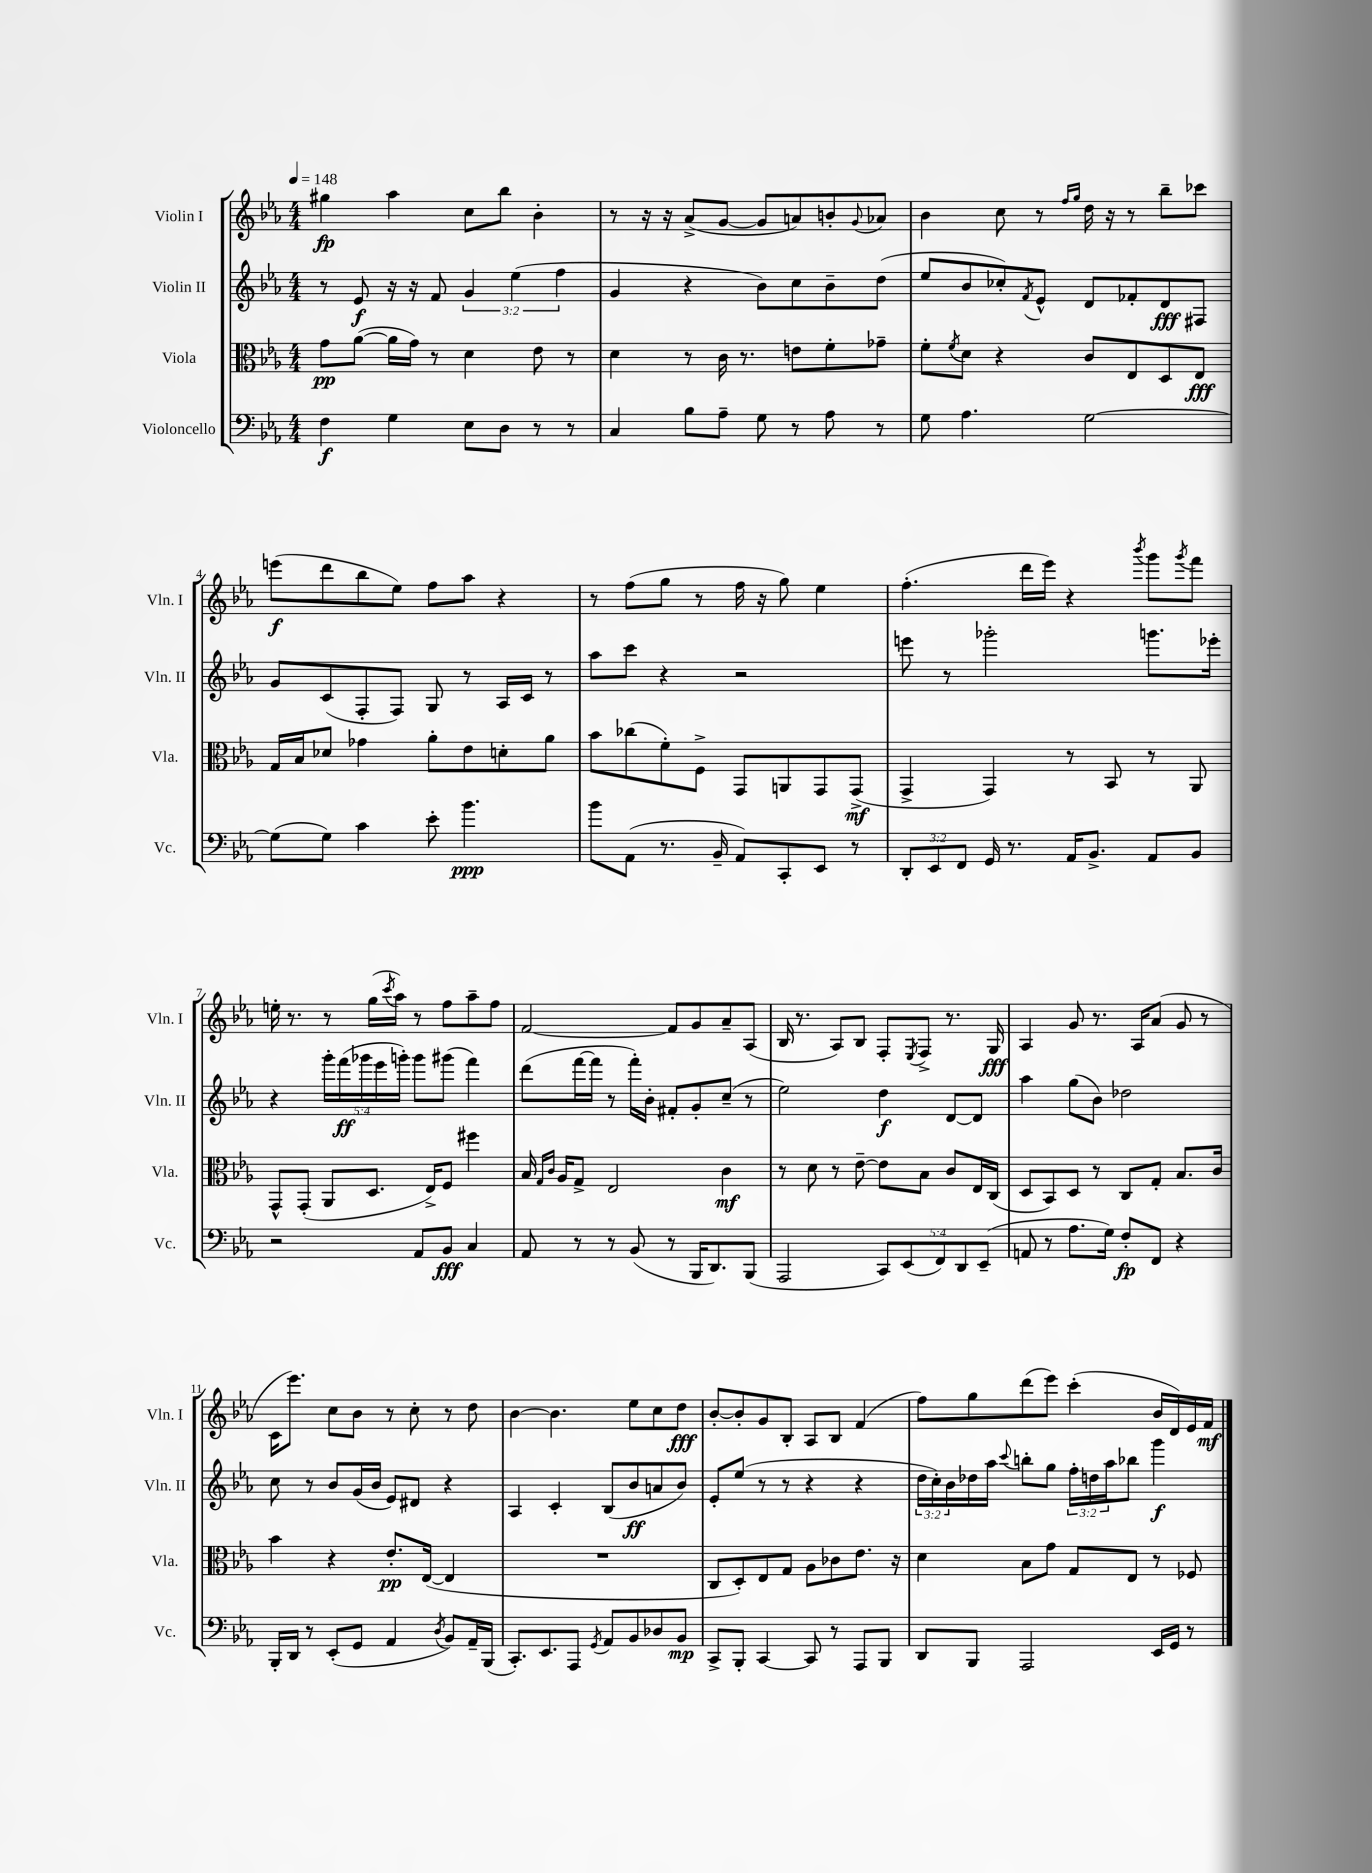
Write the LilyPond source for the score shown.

<<
\new StaffGroup <<
\new Staff = "s0" \with { instrumentName = "Violin I" shortInstrumentName = "Vln. I" } {
    \clef treble \key ees \major \numericTimeSignature \time 4/4 \tempo 4 = 148
    gis''4\fp aes''4 c''8 bes''8 bes'4-. |
    r8 r16 r16 aes'8->( g'8~ g'8 a'8) b'8-. \appoggiatura { g'8 } aes'8 |
    bes'4 c''8 r8 \grace { f''16 g''16 } d''16 r16 r8 bes''8-- ces'''8 |
    e'''8\f( d'''8 bes''8 ees''8) f''8 aes''8 r4 |
    r8 f''8( g''8 r8 f''16 r16 g''8) ees''4 |
    f''4.-.( d'''16 ees'''16) r4 \acciaccatura { bes'''8 } g'''8 \acciaccatura { g'''8 } f'''8 |
    e''16-. r8. r8 g''16( \acciaccatura { c'''8 } aes''16) r8 f''8 aes''8-- f''8 |
    f'2~ f'8 g'8 aes'8-- aes8( |
    bes16 r8. aes8) bes8 f8-. \acciaccatura { ees8 } f8-> r8. g16\fff |
    aes4 g'8 r8. aes16 aes'8( g'8 r8 |
    c'16 ees'''8.) c''8 bes'8 r8 c''8-. r8 d''8 |
    bes'4~ bes'4. ees''8 c''8 d''8\fff |
    bes'8~-. bes'8-. g'8 bes8-. aes8 bes8 f'4( |
    f''8) g''8 d'''8( ees'''8) c'''4-.( bes'16 d'16) ees'16 f'16\mf \bar "|." |
}
\new Staff = "s1" \with { instrumentName = "Violin II" shortInstrumentName = "Vln. II" } {
    \clef treble \key ees \major \numericTimeSignature \time 4/4 \override Staff.TupletNumber.text = #tuplet-number::calc-fraction-text
    r8 ees'8\f r16 r16 f'8 \tuplet 3/2 { g'4 ees''4( f''4 } |
    g'4 r4 bes'8) c''8 bes'8-- d''8( |
    ees''8 bes'8 ces''8-.) \acciaccatura { f'8 } ees'8-^ d'8 fes'8-. d'8\fff fis8 |
    g'8 c'8( f8-. f8) g8 r8 aes16 c'16 r8 |
    aes''8 c'''8 r4 r2 |
    e'''8 r8 ges'''2-. g'''8. ees'''16-. |
    r4 \tuplet 5/4 { g'''16-. f'''16\ff( ges'''16 ees'''16 g'''16-.) } g'''8 gis'''8( f'''4) |
    d'''8( f'''16~ f'''16 r8 f'''16-.) bes'16-. fis'8-. g'8-. c''8--( r8 |
    ees''2) d''4\f d'8~ d'8 |
    aes''4 g''8( bes'8) des''2 |
    c''8 r8 bes'8 g'16( bes'16 ees'8) dis'8 r4 |
    aes4 c'4-. bes8( bes'8\ff a'8 bes'8) |
    ees'8-. ees''8( r8 r8 r4 r4 |
    \tuplet 3/2 { d''16 c''16-.) bes'16 } des''16 aes''16 \appoggiatura { c'''8 } b''8-. g''8 \tuplet 3/2 { f''16-. d''16 aes''16 } bes''8 g'''4\f \bar "|." |
}
\new Staff = "s2" \with { instrumentName = "Viola" shortInstrumentName = "Vla." } {
    \clef alto \key ees \major \numericTimeSignature \time 4/4
    g'8\pp aes'8~( aes'16 g'16) r8 d'4 ees'8 r8 |
    d'4 r8 c'16 r8. e'8 f'8-. ges'8-- |
    f'8-. \acciaccatura { f'8 } d'8 r4 c'8 ees8 d8 ees8\fff |
    g16 bes16 des'8 ges'4 aes'8-. ees'8 d'8-. aes'8 |
    bes'8 ces''8( f'8-.) f8-> g,8 a,8 g,8 g,8->\mf( |
    g,4-> g,4) r8 bes,8 r8 aes,8 |
    g,8-^ g,8-.( aes,8 d8. ees16->) f8 fis''4 |
    bes16 \grace { g16 c'16 } aes16 g8-> ees2 c'4\mf |
    r8 d'8 r8 ees'8~-- ees'8 bes8 c'8 ees16 c16( |
    d8 bes,8) d8 r8 c8 g8-. bes8. c'16 |
    bes'4 r4 ees'8.-.\pp ees16~( ees4 |
    R1 |
    c8 d8-.) ees8 g8 aes8 ces'8 ees'8. r16 |
    d'4 bes8 g'8 g8 ees8 r8 fes8 \bar "|." |
}
\new Staff = "s3" \with { instrumentName = "Violoncello" shortInstrumentName = "Vc." } {
    \clef bass \key ees \major \numericTimeSignature \time 4/4 \override Staff.TupletNumber.text = #tuplet-number::calc-fraction-text
    f4\f g4 ees8 d8 r8 r8 |
    c4 bes8 aes8-- g8 r8 aes8 r8 |
    g8 aes4. g2~ |
    g8( g8) c'4 ees'8-. bes'4.\ppp |
    bes'8 aes,8( r8. bes,16-- aes,8) c,8-. ees,8 r8 |
    \tuplet 3/2 { d,8-. ees,8 f,8 } g,16 r8. aes,16 bes,8.-> aes,8 bes,8 |
    r2 aes,8 bes,8\fff c4 |
    aes,8 r8 r8 bes,8( r8 bes,,16 d,8.) bes,,8( |
    aes,,2 \tuplet 5/4 { c,8) ees,8( f,8) d,8 ees,8--( } |
    a,8 r8 aes8. g16) f8-.\fp f,8 r4 |
    bes,,16-. d,16 r8 ees,8-.( g,8 aes,4 \acciaccatura { d8 } bes,8) aes,16-- bes,,16( |
    c,8.-.) ees,8. aes,,8 \acciaccatura { g,8 } aes,8 bes,8 des8 bes,8\mp |
    c,8-> bes,,8-. c,4~ c,8 r8 aes,,8 bes,,8 |
    d,8 bes,,8 aes,,2 ees,16 g,16 r8 \bar "|." |
}
>>
>>
